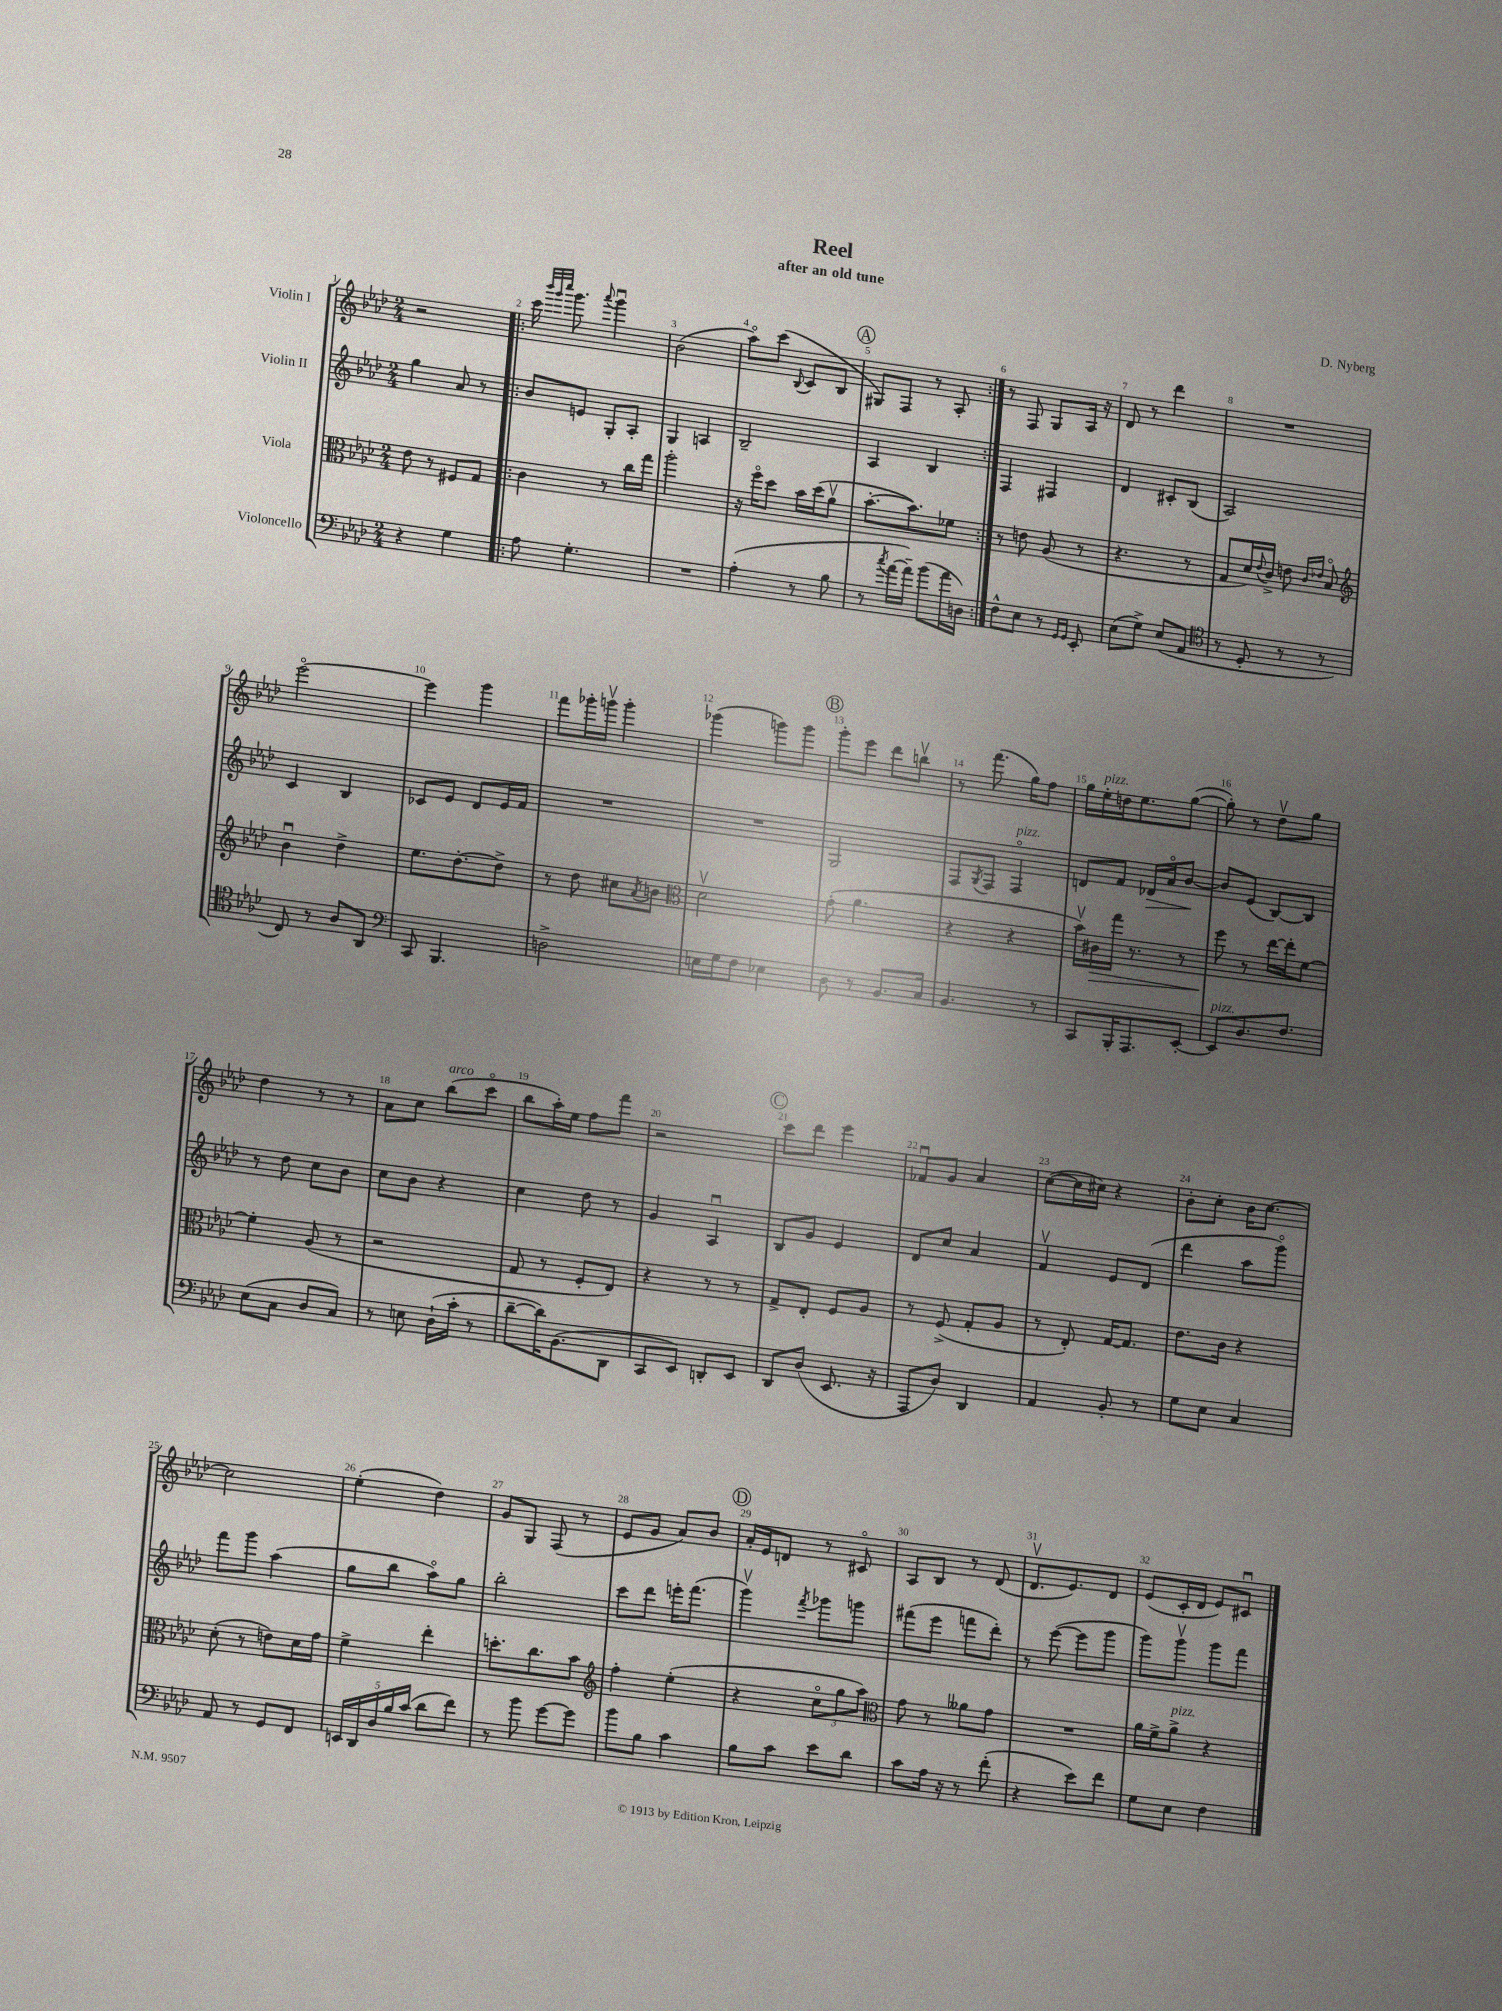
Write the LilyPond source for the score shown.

\header { title = "Reel" composer = "D. Nyberg" subtitle = "after an old tune" }
<<
\new StaffGroup <<
\new Staff = "s0" \with { instrumentName = "Violin I" } {
    \clef treble \key aes \major \numericTimeSignature \time 2/4
    r2 |
    \repeat volta 2 { c'''16 \grace { bes'''32 g'''32 c''''32 } g'''8. \appoggiatura { aes'''8 } g'''4\downbow |
    bes'2( |
    aes''8\flageolet) c'''8( \appoggiatura { bes8 } c'8 bes8 |
    \mark \markup { \circle "A" } gis8) f8 r8 aes8-. | }
    r8 f8 g8 aes16 r16 |
    des'8 r8 des'''4 |
    R2 |
    ees'''2~\flageolet |
    ees'''4 g'''4 |
    f'''8 ges'''16-. g'''16\upbow g'''4-. |
    ges'''4( g'''8) g'''8 |
    \mark \markup { \circle "B" } g'''8-. ees'''8 des'''8 b''8\upbow |
    r8 f'''8.( g''16) f''8 |
    g''16 ees''16-.^\markup { \italic "pizz." } d''16 ees''8. g''8~( |
    g''8-.) r8 des''8\upbow g''8 |
    des''4 r8 r8 |
    aes'8 c''8 bes''8^\markup { \italic "arco" }( c'''8\flageolet |
    bes''8 aes''16-.) ees''16 f''8 f'''8 |
    r2 |
    \mark \markup { \circle "C" } c'''8 des'''8 ees'''4 |
    fes'8\downbow g'8 aes'4 |
    c''8~( c''16 cis''16) r4 |
    bes'8-. c''8-. bes'16 c''8.~ |
    c''2 |
    ees''4-.( des''4) |
    g'8 g8 f8( r8 |
    ees'8 g'8 aes'8) bes'8 |
    \mark \markup { \circle "D" } aes'16-. ees'16 d'8 r8 cis'8\flageolet |
    aes8 bes8 r8 des'8( |
    des'8.\upbow ees'8.) des'8 |
    ees'8( c'16-. des'16 ees'8) cis'8\downbow \bar "|." |
}
\new Staff = "s1" \with { instrumentName = "Violin II" } {
    \clef treble \key aes \major \numericTimeSignature \time 2/4
    g''4 aes'8 r8 |
    \repeat volta 2 { bes'8 e'8 g8-. aes8-. |
    g4 a4 |
    bes2-- |
    \mark \markup { \circle "A" } aes4 bes4 | }
    f4 fis4 |
    des'4 cis'8-. bes8( |
    aes2) |
    c'4 bes4 |
    ces'8 ees'8 des'8 ees'16 f'16 |
    R2 |
    R2 |
    \mark \markup { \circle "B" } g2 |
    f8 \acciaccatura { g8 } f8 f4\flageolet^\markup { \italic "pizz." } |
    d'8 f'8 des'16\> aes'16\flageolet bes'8~\! |
    bes'8 ees'8( bes8~) bes8 |
    r8 des''8 c''8 bes'8 |
    c''8 bes'8 r4 |
    c''4 des''8 r8 |
    g'4 aes4\downbow |
    \mark \markup { \circle "C" } bes8 g'8 ees'4 |
    des'8 c''8 aes'4 |
    f'4\upbow ees'8 des'8( |
    des'''4 aes''8 g'''8\flageolet) |
    f'''8 g'''8 aes''4( |
    g''8 bes''8 aes''8\flageolet) g''8 |
    bes''2-. |
    c'''8 des'''8 e'''16-. f'''8.( |
    \mark \markup { \circle "D" } g'''4\upbow) \acciaccatura { f'''8 } ges'''8 g'''8 |
    fis'''8( ees'''8 f'''8 des'''8-.) |
    r8 ees'''8~( ees'''8 g'''8 |
    g'''8) g'''8\upbow g'''8 f'''8 \bar "|." |
}
\new Staff = "s2" \with { instrumentName = "Viola" } {
    \clef alto \key aes \major \numericTimeSignature \time 2/4
    ees'8 r8 fis8 g8 |
    \repeat volta 2 { c'4 r8 c''16 g''16 |
    aes''2-. |
    r16 f''16\flageolet des''8 bes'16 des''16( aes'8\upbow |
    \mark \markup { \circle "A" } bes'8.~-. bes'8.) fes'8 | }
    r8 e'8 aes8( r8 |
    r4. r8 |
    g8 des'16) \appoggiatura { ees'8 } c'16-> e'8 \grace { c'16 ees'16 } bes8\flageolet |
    \clef treble bes'4\downbow des''4-> |
    ees''8. des''8.~-. des''8-> |
    r8 des''8 cis''8 \acciaccatura { aes'8 } b'8 |
    \clef alto des'2\upbow |
    \mark \markup { \circle "B" } g'8-.( aes'4. |
    r4 r4 |
    bes'16\upbow) cis'16\> g''16 r8. r8 |
    f''8\! r8 ees''16~ ees''16-. f'8~ |
    f'4-. aes8( r8 |
    r2 |
    g8 r8 f8-. ees8) |
    r4 r8 r8 |
    \mark \markup { \circle "C" } g8-> ees8-. f8 aes8 |
    r8 f8->( g8-. aes8 |
    r8 ees8-.) g16~ g8. |
    ees'8. c'16 r4 |
    des'8-.( r8 e'8) des'16 g'16 |
    f'4-> ees''4-. |
    d''8.-. c''8. bes'8 |
    \clef treble f''4-. ees''4-.( |
    \mark \markup { \circle "D" } r4 \tuplet 3/2 { c''8\flageolet g''8 aes''8) } |
    \clef alto g'8 r8 aeses'8 g'8 |
    R2 |
    aes'16 f'16-> aes'8->^\markup { \italic "pizz." } r4 \bar "|." |
}
\new Staff = "s3" \with { instrumentName = "Violoncello" } {
    \clef bass \key aes \major \numericTimeSignature \time 2/4
    r4 g4 |
    \repeat volta 2 { aes8 g4.-. |
    R2 |
    aes4-.( r8 bes8 |
    \mark \markup { \circle "A" } r8 \acciaccatura { c''8 } aes'16~ aes'16--) bes'8( aes'16 d16) | }
    f8-^ ees8 r8 \grace { g,16 g,16 } ees,8-. |
    ees8( g8->) ees8( aes,8 |
    \clef tenor r8 des8-. r8 r8 |
    c8) r8 aes8 aes,8 |
    \clef bass c,8 bes,,4. |
    d2-> |
    e16 g16 f8 ees4 |
    \mark \markup { \circle "B" } des8 r8 bes,8. c16 |
    bes,4. r8 |
    c,8 bes,,16-. aes,,8. ees,8~-. |
    ees,8^\markup { \italic "pizz." } des8. f8. |
    ees8( c8 des8 c8) |
    r8 e8 des16-!( c'16-. r8 |
    des'8~-- des'16) bes,8.( des,8 |
    c,8 ees,8) d,8-. ees,8 |
    \mark \markup { \circle "C" } des,8 des8( ees,8. r16 |
    aes,,8 des8) des,4 |
    aes,4 bes,8-. r8 |
    g8 ees8 c4 |
    aes,8 r8 g,8 f,8 |
    \tuplet 5/4 { e,16 des,16 des16 bes16 c'16( } des'8 f'8) |
    r8 bes'8 g'8~ g'8 |
    bes'8 bes8 c'4 |
    \mark \markup { \circle "D" } bes8 c'8 ees'8 des'8 |
    c'8 aes16 r16 r8 f'8-.( |
    r4 ees'8) f'8 |
    g8 ees8 f4 \bar "|." |
}
>>
>>
\layout { \context { \Score \override BarNumber.break-visibility = ##(#f #t #t) barNumberVisibility = #all-bar-numbers-visible } }
